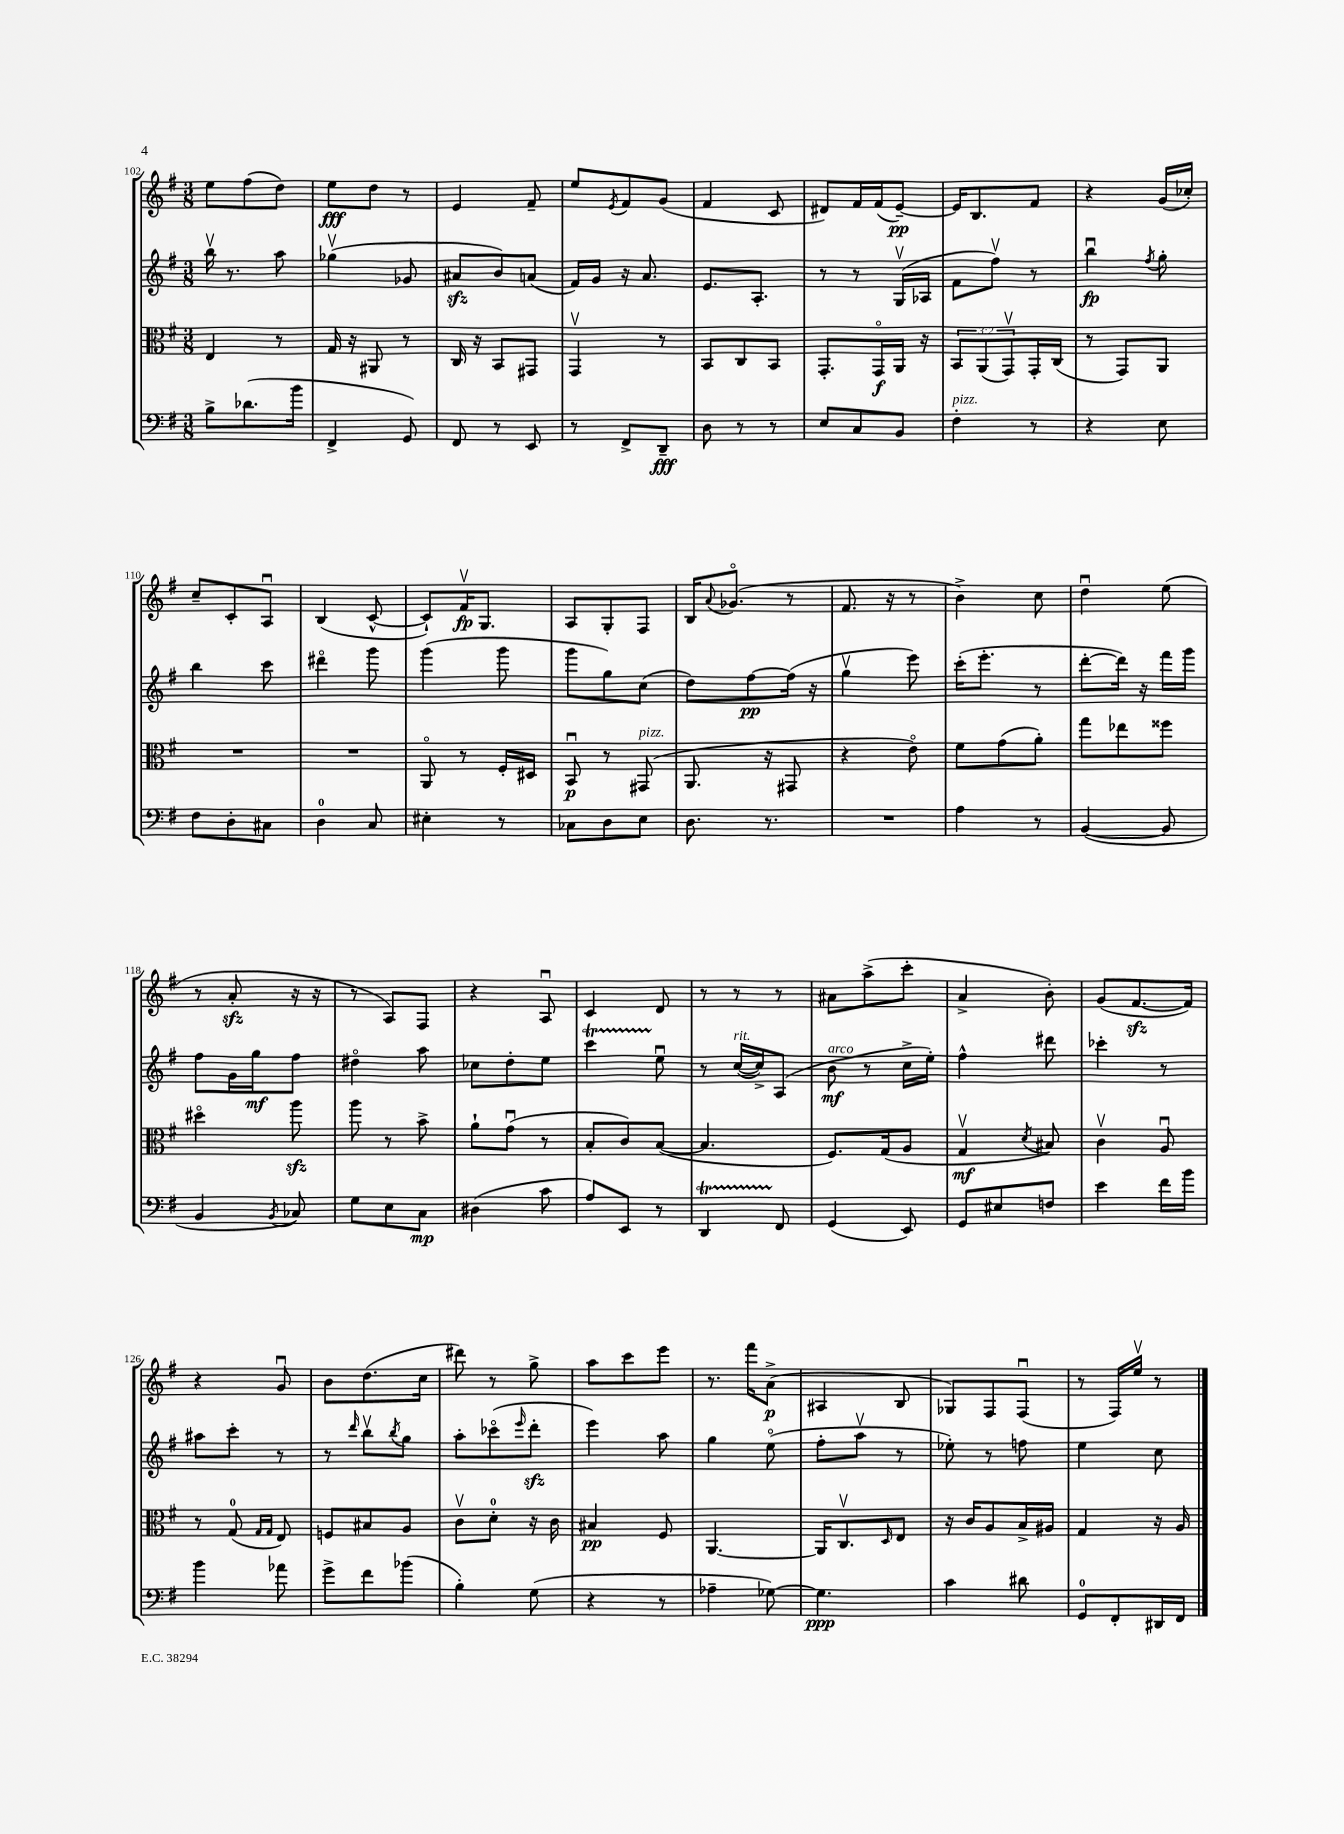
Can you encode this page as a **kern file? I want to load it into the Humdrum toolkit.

**kern	**dynam	**kern	**dynam	**kern	**dynam	**kern	**dynam
*part4	*part4	*part3	*part3	*part2	*part2	*part1	*part1
*staff4	*staff4	*staff3	*staff3	*staff2	*staff2	*staff1	*staff1
*clefF4	*	*clefC3	*	*clefG2	*	*clefG2	*
*k[f#]	*	*k[f#]	*	*k[f#]	*	*k[f#]	*
*M3/8	*	*M3/8	*	*M3/8	*	*M3/8	*
=102	=102	=102	=102	=102	=102	=102	=102
8B^\L	.	4E/	.	16bbv\	.	8ee\L	.
.	.	.	.	8.r	.	.	.
(8.d-X\	.	.	.	.	.	(8ff#\	.
.	.	8r	.	8aa\	.	8dd\J)	.
16b\Jk	.	.	.	.	.	.	.
=103	=103	=103	=103	=103	=103	=103	=103
4FF#^/	.	16G/	.	(4gg-Xv\	.	8ee\L	fff
.	.	16r	.	.	.	.	.
.	.	8AA#X/	.	.	.	8dd\J	.
8GG/)	.	8r	.	8g-X/	.	8r	.
=104	=104	=104	=104	=104	=104	=104	=104
8FF#/	.	16C/	.	8a#Xzz/L	.	4e/	.
.	.	16r	.	.	.	.	.
8r	.	8BB/L	.	8b/)	.	.	.
8EE/	.	8GG#X/J	.	(8an/J	.	8f#~/	.
=105	=105	=105	=105	=105	=105	=105	=105
8r	.	4GGv/	.	16f#/LL)	.	8ee/L	.
.	.	.	.	16g/JJ	.	.	.
.	.	.	.	.	.	8qe/	.
8FF#^/L	.	.	.	16r	.	8f#/	.
.	.	.	.	8.a/	.	.	.
8DD~/J	fff	8r	.	.	.	(8g/J	.
=106	=106	=106	=106	=106	=106	=106	=106
8D\	.	8BB/L	.	8.e/L	.	4f#/	.
8r	.	8C/	.	.	.	.	.
.	.	.	.	8.A'/J	.	.	.
8r	.	8BB/J	.	.	.	8c/	.
=107	=107	=107	=107	=107	=107	=107	=107
8E/L	.	8.GG'/L	.	8r	.	8d#X/L)	.
8C/	.	.	.	8r	.	16f#/L	.
.	.	16GG/L	f	.	.	(16f#/J	.
8BB/J	.	16AA/JJ	.	(16Gv/LL	.	[8e~/J)	pp
.	.	16r	.	16A-X/JJ	.	.	.
=108	=108	=108	=108	=108	=108	=108	=108
!LO:TX:a:i:t=pizz.	!	!	!	!	!	!	!
4F#'\	.	12BB/L	.	8f#\L	.	16e/KL]	.
.	.	.	.	.	.	8.B/	.
.	.	(12AA/	.	.	.	.	.
.	.	.	.	8ff#v\J)	.	.	.
.	.	12GGv/)	.	.	.	.	.
8r	.	16GG'/L	.	8r	.	8f#/J	.
.	.	(16C/JJ	.	.	.	.	.
=109	=109	=109	=109	=109	=109	=109	=109
4r	.	8r	.	4bbu\	fp	4r	.
.	.	8GG/L)	.	.	.	.	.
.	.	.	.	8qff#/	.	.	.
8E\	.	8AA/J	.	8gg'\	.	(16g/LL	.
.	.	.	.	.	.	16cc-X'/JJ)	.
!!LO:LB:g=z
=110	=110	=110	=110	=110	=110	=110	=110
8F#\L	.	4.r	.	4bb\	.	8cc~/L	.
8D'\	.	.	.	.	.	8c'/	.
8C#X\J	.	.	.	8ccc\	.	8Au/J	.
=111	=111	=111	=111	=111	=111	=111	=111
4D\	.	4.r	.	4ddd#X\	.	(4B/	.
8C/	.	.	.	8ggg\	.	[8c^^/	.
=112	=112	=112	=112	=112	=112	=112	=112
4E#X'\	.	8AA/	.	(4ggg\	.	8c`/L])	.
.	.	8r	.	.	.	16f#v/K	fp
.	.	.	.	.	.	8.G/J	.
8r	.	16F#'/LL	.	8ggg\	.	.	.
.	.	16D#X/JJ	.	.	.	.	.
=113	=113	=113	=113	=113	=113	=113	=113
8C-X\L	.	8BBu/	p	8ggg\L	.	8A/L	.
8D\	.	8r	.	8gg\)	.	8G'/	.
!	!	!LO:TX:a:i:t=pizz.	!	!	!	!	!
8E\J	.	(8GG#X/	.	(8cc\J	.	8F#/J	.
=114	=114	=114	=114	=114	=114	=114	=114
8.D\	.	8.AA/	.	8dd\L)	.	16B/KL	.
.	.	.	.	.	.	8qqa/	.
.	.	.	.	.	.	(8.g-X/J	.
.	.	.	.	[8ff#\	pp	.	.
8.r	.	16r	.	.	.	.	.
.	.	8GG#X/	.	(16ff#\Jk]	.	8r	.
.	.	.	.	16r	.	.	.
=115	=115	=115	=115	=115	=115	=115	=115
4.r	.	4r	.	4ggv\	.	8.f#/	.
.	.	.	.	.	.	16r	.
.	.	8e\)	.	8eee\)	.	8r	.
=116	=116	=116	=116	=116	=116	=116	=116
4A\	.	8f#\L	.	(16ccc'\KL	.	4b^\)	.
.	.	.	.	8.eee'\J	.	.	.
.	.	(8g\	.	.	.	.	.
8r	.	8a'\J)	.	8r	.	8cc\	.
=117	=117	=117	=117	=117	=117	=117	=117
([4BB/	.	8gg\L	.	[8ddd'\L	.	4ddu\	.
.	.	8ee-X\	.	16ddd\Jk])	.	.	.
.	.	.	.	16r	.	.	.
8BB/]	.	8ff##X\J	.	16fff#\LL	.	(8ee\	.
.	.	.	.	16ggg\JJ	.	.	.
!!LO:LB:g=z
=118	=118	=118	=118	=118	=118	=118	=118
4BB/	.	4dd#X\	.	8ff#\L	.	8r	.
.	.	.	.	16g\L	.	8azz'/	.
.	.	.	.	16gg\J	mf	.	.
8qBB/	.	.	.	.	.	.	.
8C-X/)	.	8aazz\	.	8ff#\J	.	16r	.
.	.	.	.	.	.	16r	.
=119	=119	=119	=119	=119	=119	=119	=119
8G\L	.	8aa\	.	4dd#X\	.	8r	.
8E\	.	8r	.	.	.	8A/L)	.
8C\J	mp	8b^\	.	8aa\	.	8F#/J	.
=120	=120	=120	=120	=120	=120	=120	=120
(4D#X\	.	8a`\L	.	8cc-X\L	.	4r	.
.	.	(8gu\J	.	8dd'\	.	.	.
8c\	.	8r	.	8ee\J	.	8Au/	.
=121	=121	=121	=121	=121	=121	=121	=121
8A/L)	.	8B'/L	.	4cccT\	.	4c/	.
8EE/J	.	8c/)	.	.	.	.	.
8r	.	([8B/J	.	8eeu\	.	8d/	.
=122	=122	=122	=122	=122	=122	=122	=122
4DDT/	.	4.B/]	.	8r	.	8r	.
!	!	!	!	!LO:TX:a:i:t=rit.	!	!	!
.	.	.	.	([16cc/LL	.	8r	.
.	.	.	.	16cc^/J])	.	.	.
8FF#/	.	.	.	(8A/J	.	8r	.
=123	=123	=123	=123	=123	=123	=123	=123
!	!	!	!	!LO:TX:a:i:t=arco	!	!	!
(4GG/	.	8.F#/L)	.	8b\	mf	8a#X\L	.
.	.	.	.	8r	.	(8aa^\	.
.	.	(16G/k	.	.	.	.	.
8EE/)	.	8A/J	.	16cc^\LL	.	8ccc'\J	.
.	.	.	.	16ee'\JJ)	.	.	.
=124	=124	=124	=124	=124	=124	=124	=124
8GG/L	.	4Gv/	mf	4ff#^^\	.	4a^/	.
8E#X/	.	.	.	.	.	.	.
.	.	8qd/	.	.	.	.	.
8Fn/J	.	8B#X/)	.	8ddd#X\	.	8b'\)	.
=125	=125	=125	=125	=125	=125	=125	=125
4e\	.	4cv\	.	4ccc-X'\	.	(8g/L	.
.	.	.	.	.	.	[8.f#zz/	.
16f#\LL	.	8Au/	.	8r	.	.	.
16b\JJ	.	.	.	.	.	16f#/Jk])	.
!!LO:LB:g=z
=126	=126	=126	=126	=126	=126	=126	=126
4b\	.	8r	.	8aa#X\L	.	4r	.
.	.	(8G/	.	8ccc'\J	.	.	.
.	.	16qqG/LL	.	.	.	.	.
.	.	16qqG/JJ	.	.	.	.	.
8a-X\	.	8E/)	.	8r	.	8gu/	.
=127	=127	=127	=127	=127	=127	=127	=127
8g^\L	.	8Fn/L	.	8r	.	8b\L	.
.	.	.	.	16qqddd/	.	.	.
8f#\	.	8B#X/	.	8bbv\L	.	(8.dd\	.
.	.	.	.	8qbb/	.	.	.
(8b-X\J	.	8A/J	.	8gg\J	.	.	.
.	.	.	.	.	.	16cc\Jk	.
=128	=128	=128	=128	=128	=128	=128	=128
4B'\)	.	8cv\L	.	8aa'\L	.	8ddd#X\)	.
.	.	8d'\J	.	(8ccc-X\	.	8r	.
.	.	.	.	16qqeee/	.	.	.
(8G\	.	16r	.	8dddzz'\J	.	8gg^\	.
.	.	16c\	.	.	.	.	.
=129	=129	=129	=129	=129	=129	=129	=129
4r	.	4B#X/	pp	4eee\)	.	8aa\L	.
.	.	.	.	.	.	8ccc\	.
8r	.	8F#/	.	8aa\	.	8eee\J	.
=130	=130	=130	=130	=130	=130	=130	=130
4A-X~\	.	[4.AA/	.	4gg\	.	8.r	.
.	.	.	.	.	.	16fff#\KL	.
[8G-X\)	.	.	.	(8ee\	.	(8a^\J	p
=131	=131	=131	=131	=131	=131	=131	=131
4.G-\]	ppp	16AA/KL]	.	8ff#'\L	.	4A#X/	.
.	.	8.Cv/	.	.	.	.	.
.	.	.	.	8aav\J	.	.	.
.	.	16qqD/	.	.	.	.	.
.	.	8E/J	.	8r	.	8B/	.
=132	=132	=132	=132	=132	=132	=132	=132
4c\	.	16r	.	8ee-X'\)	.	8G-X/L)	.
.	.	16c/KL	.	.	.	.	.
.	.	8A/	.	8r	.	8F#/	.
8d#X\	.	16B^/L	.	8ffn\	.	(8F#u/J	.
.	.	16A#X/JJ	.	.	.	.	.
=133	=133	=133	=133	=133	=133	=133	=133
8GG/L	.	4G/	.	4ee\	.	8r	.
8FF#'/	.	.	.	.	.	16F#/LL)	.
.	.	.	.	.	.	16eev/JJ	.
16DD#X/L	.	16r	.	8cc\	.	8r	.
16FF#/JJ	.	16A/	.	.	.	.	.
==	==	==	==	==	==	==	==
*-	*-	*-	*-	*-	*-	*-	*-
